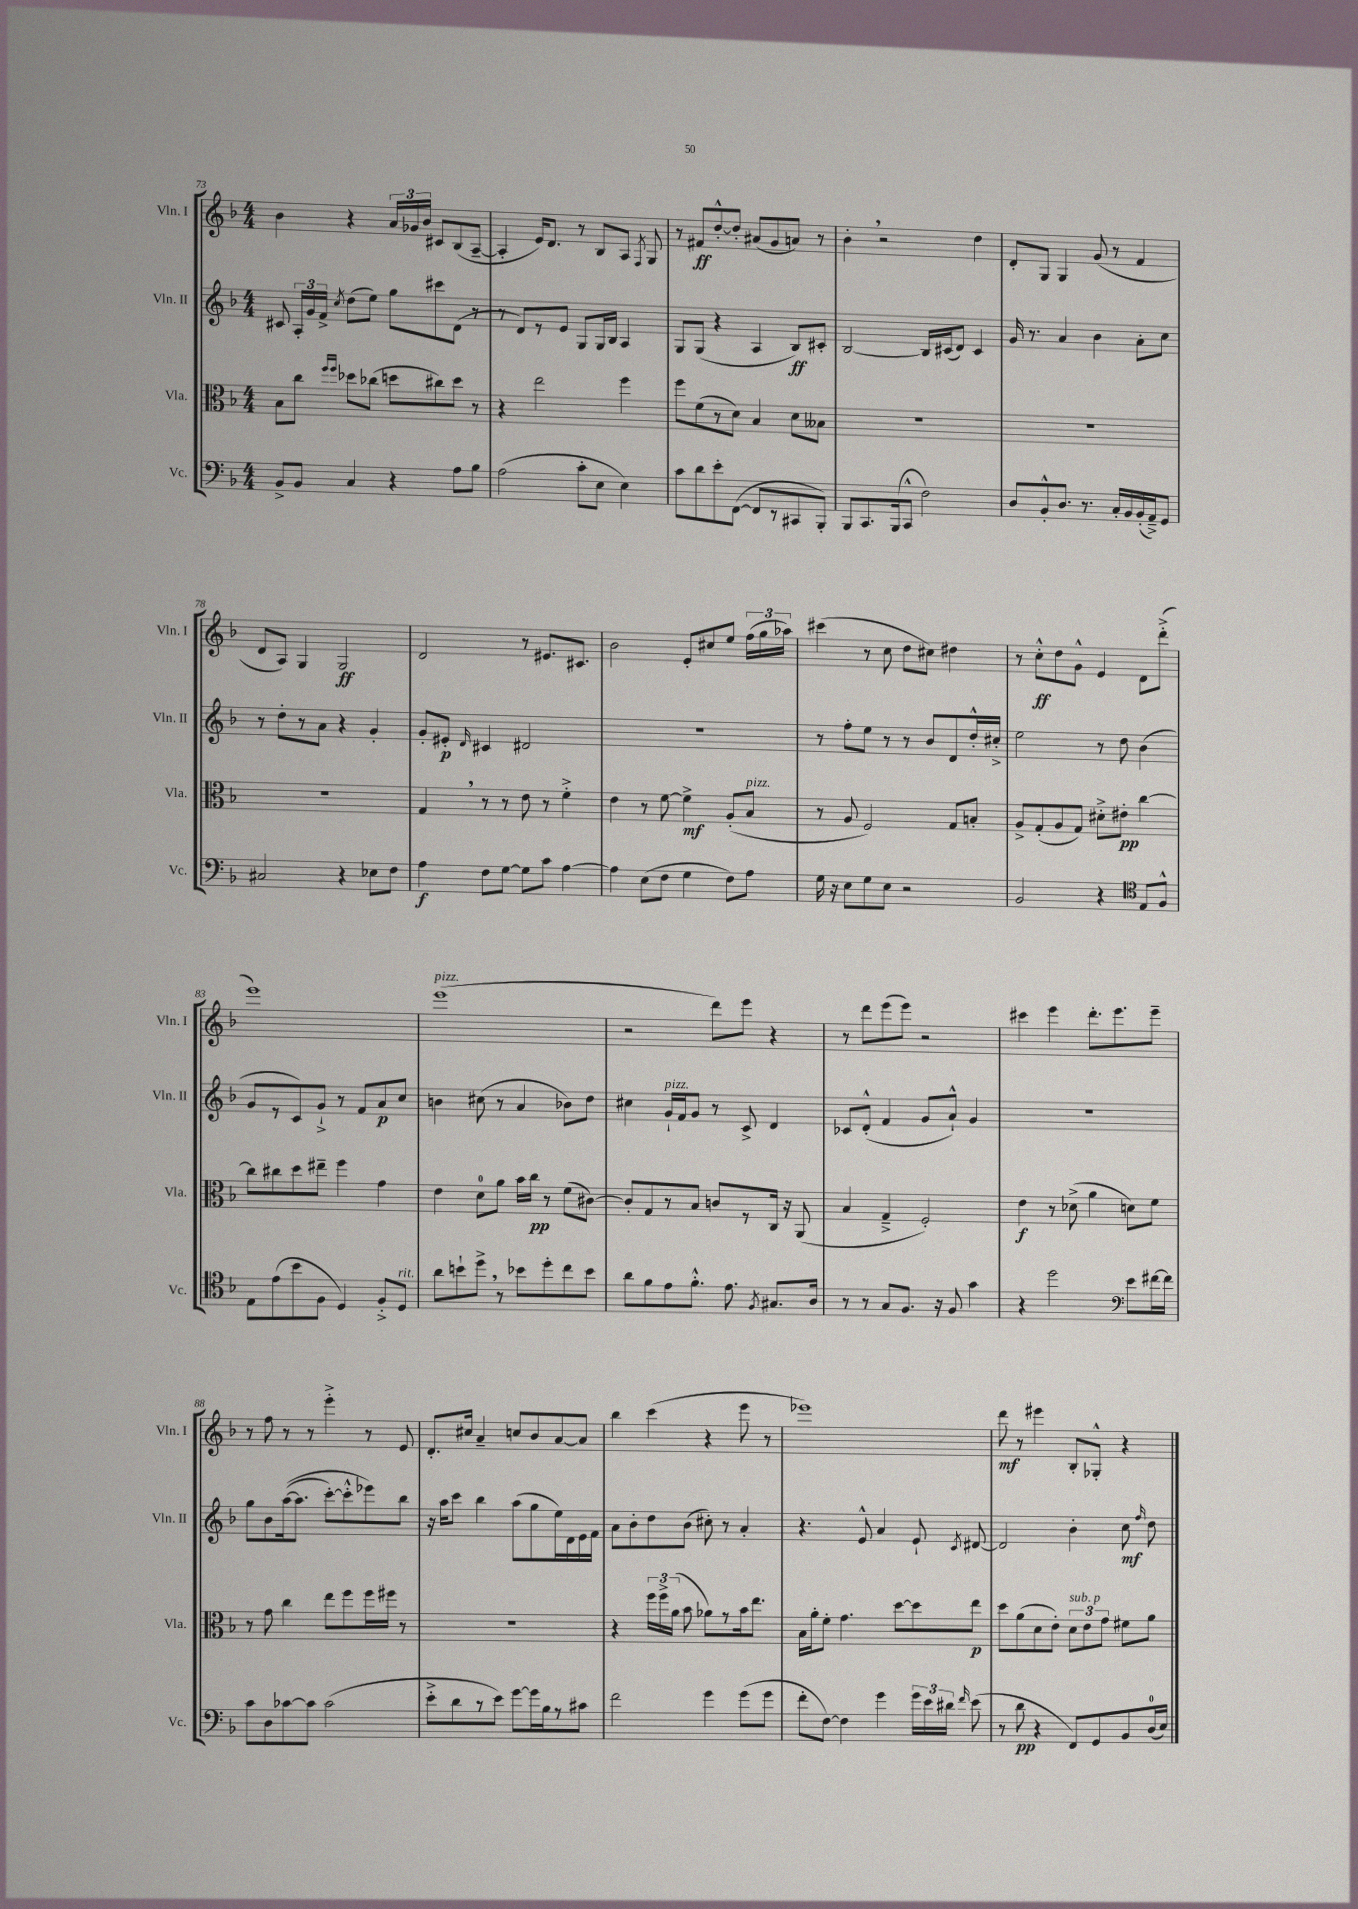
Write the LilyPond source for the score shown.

<<
\new StaffGroup <<
\new Staff = "s0" \with { instrumentName = "Vln. I" shortInstrumentName = "Vln. I" } {
    \clef treble \key f \major \numericTimeSignature \time 4/4
    \autoBeamOff bes'4 r4 \tuplet 3/2 { a'16[ ges'16 bes'16] } cis'8[ bes8( a8]~-- |
    a4-. e'16[) d'8.] r8 bes8[ a8] \acciaccatura { f8 } g8 |
    r8 fis'8[\ff d''8~-.-^ d''8]-. ais'8[( g'8 a'8]) r8 |
    bes'4-. \breathe r2 d''4 |
    d'8[-. g8] g4 g'8( r8 f'4 |
    d'8[ a8]) g4 g2\ff |
    d'2 r8 eis'8.[ cis'8.] |
    bes'2 e'8[-. cis''8 e''8] \tuplet 3/2 { f''16[( g''16 aes''16]) } |
    cis'''4( r8 c''8 d''8[ cis''8]) dis''4 |
    r8 c''8[-.-^\ff d''8 g'8]-^ e'4 d'8[ d'''8]-.->( |
    e'''1) |
    e'''1^\markup { \italic "pizz." }( |
    r2 d'''8[) e'''8] r4 |
    r8 d'''8[ e'''8( e'''8]) r2 |
    cis'''4 e'''4 d'''8.[-. e'''8. e'''8]-- |
    r8 f''8 r8 r8 e'''4-.-> r8 e'8 |
    d'8.[-. cis''16] a'4-- c''8[ bes'8 a'8~ a'8] |
    bes''4 c'''4( r4 e'''8 r8 |
    ees'''1) |
    d'''8\mf r8 eis'''4 bes8[-. ges8]-.-^ r4 \bar "|." |
}
\new Staff = "s1" \with { instrumentName = "Vln. II" shortInstrumentName = "Vln. II" } {
    \clef treble \key f \major \numericTimeSignature \time 4/4
    \autoBeamOff cis'8 \tuplet 3/2 { a16[-. g'16 f'16]-> } \acciaccatura { c''8 } d''8[( e''8]) g''8[ cis'''8 d'8]( r8 |
    r8 d'8[) r8 e'8] g8[ g16 bes16] a4 |
    g8[ g8]( r4 a4 bes8[\ff) cis'8]-. |
    bes2~ bes16[ cis'16( d'8]) cis'4 |
    g'16 r8. a'4 bes'4 a'8[-. c''8] |
    r8 d''8[-. r8 a'8] r4 g'4-. |
    g'8[-. eis'8]-.\p \grace { d'16 } cis'4 dis'2 |
    r1 |
    r8 f''8[-. e''8] r8 r8 bes'8[ d'8 d''16-.-^ cis''16]-.-> |
    e''2 r8 d''8 bes'4( |
    g'8[ r8 c'8) g'8]-!-> r8 f'8[ a'8\p c''8] |
    b'4 cis''8( r8 a'4 bes'8[) d''8] |
    cis''4 g'16[-!^\markup { \italic "pizz." } f'16 g'8] r8 c'8-> d'4 |
    ces'8[ d'8]-.-^( f'4 g'8[ a'8]-!-^) g'4 |
    R1 |
    g''8[ bes'8 a''16~(\( a''8.] c'''8[~-.) c'''8-.-^ ees'''8\) bes''8] |
    r16 a''16[ c'''8] bes''4 a''8[( g''8 e''16) d'16 e'16 f'16] |
    a'8[ bes'8-. d''8 bes'8]( cis''8-.) r8 a'4-. |
    r4. e'8-^ a'4 e'8-! \acciaccatura { c'8 } dis'8~ |
    dis'2 bes'4-. c''8\mf \grace { f''16 } d''8 \bar "|." |
}
\new Staff = "s2" \with { instrumentName = "Vla." shortInstrumentName = "Vla." } {
    \clef alto \key f \major \numericTimeSignature \time 4/4
    \autoBeamOff bes8[ c''8] \grace { f''16[ f''16] } des''8[ ces''8]( d''8[ cis''8) d''8] r8 |
    r4 e''2 f''4 |
    f''8[ f'8( r8 d'8]) bes4 d'8[ beses8] |
    R1 |
    R1 |
    R1 |
    g4 \breathe r8 r8 e'8 r8 f'4-.-> |
    e'4 r8 f'8~ f'4->\mf a8[-.( bes8]^\markup { \italic "pizz." } |
    r8 a8 f2) g8[ b8]-. |
    a8[-> g8-.( a8 g8]) dis'8[-.-> eis'8]-.\pp c''4~ |
    c''8[ cis''8 d''8 eis''8]-- f''4 g'4 |
    e'4 d'8[-0 a'8] bes'16[ c''16]\pp r8 f'8[( cis'8]~) |
    cis'8[-. g8 r8 bes8] c'8[ r8 c16] r16 a,8( |
    bes4 g4---> f2-.) |
    e'4\f r8 des'8->( a'4 d'8[) f'8] |
    r8 g'8 c''4 e''8[ f''8 f''16 fis''16] r8 |
    R1 |
    r4 \tuplet 3/2 { f''16[ f''16-> a'16]( } bes'8 aes'8[) r8 bes'16 e''8.] |
    bes16[ a'16-. f'8]-. g'4. d''8[~ d''8 e''8]\p |
    d''8[ a'8( d'8 e'8]-.) \tuplet 3/2 { d'8[^\markup { \italic "sub. p" } e'8 g'8] } fis'8[ a'8] \bar "|." |
}
\new Staff = "s3" \with { instrumentName = "Vc." shortInstrumentName = "Vc." } {
    \clef bass \key f \major \numericTimeSignature \time 4/4
    \autoBeamOff bes,8[-> bes,8] c4 r4 a8[ bes8] |
    a2( c'8[-. e8] e4) |
    c'8[ d'8 e'8-. f,8]~( f,8[ r8 cis,8 bes,,8]-.) |
    bes,,8[ c,8. bes,,16( c,8]-^ f2) |
    d8[ bes,8-.-^ d8.] r8. c16[-. bes,16 bes,16-.( a,16--->) g,8] |
    cis2 r4 ees8[ f8] |
    a4\f f8[ g8]~ g8[ c'8] a4~ |
    a4 e8[( f8] g4 f8[) a8] |
    g16 r16 e8[ g8 e8] r2 |
    bes,2 r4 \clef tenor e8[ f8]-^ |
    e8[ e'8( bes'8 f8] d4) f8[-.-> d8]^\markup { \italic "rit." } |
    a'8[ b'8-! d''8]-> \breathe r8 bes'8[ d''8-. c''8 bes'8] |
    a'8[ f'8 e'8 f'8.]-.-^ e'8. \acciaccatura { f8 } gis8.[ a16] |
    r8 r8 g8[ f8.] r16 f8 g'4 |
    r4 d''2 \clef bass e'8[ fis'16~ fis'16] |
    c'8[ d8 ces'8~ ces'8] ces'2( |
    e'8[-.-> d'8 r8 e'8]) g'8[~ g'16 bes16 r8 cis'8] |
    f'2 g'4 g'8[( g'8] |
    f'8[-. f8]~) f4 g'4 \tuplet 3/2 { g'16[ e'16 dis'16] } \grace { f'16 } e'8( |
    r8 d'8\pp r4 f,8[) g,8 bes,8 d16-0( e16]) \bar "|." |
}
>>
>>
\layout { \context { \Score currentBarNumber = #73 } }
